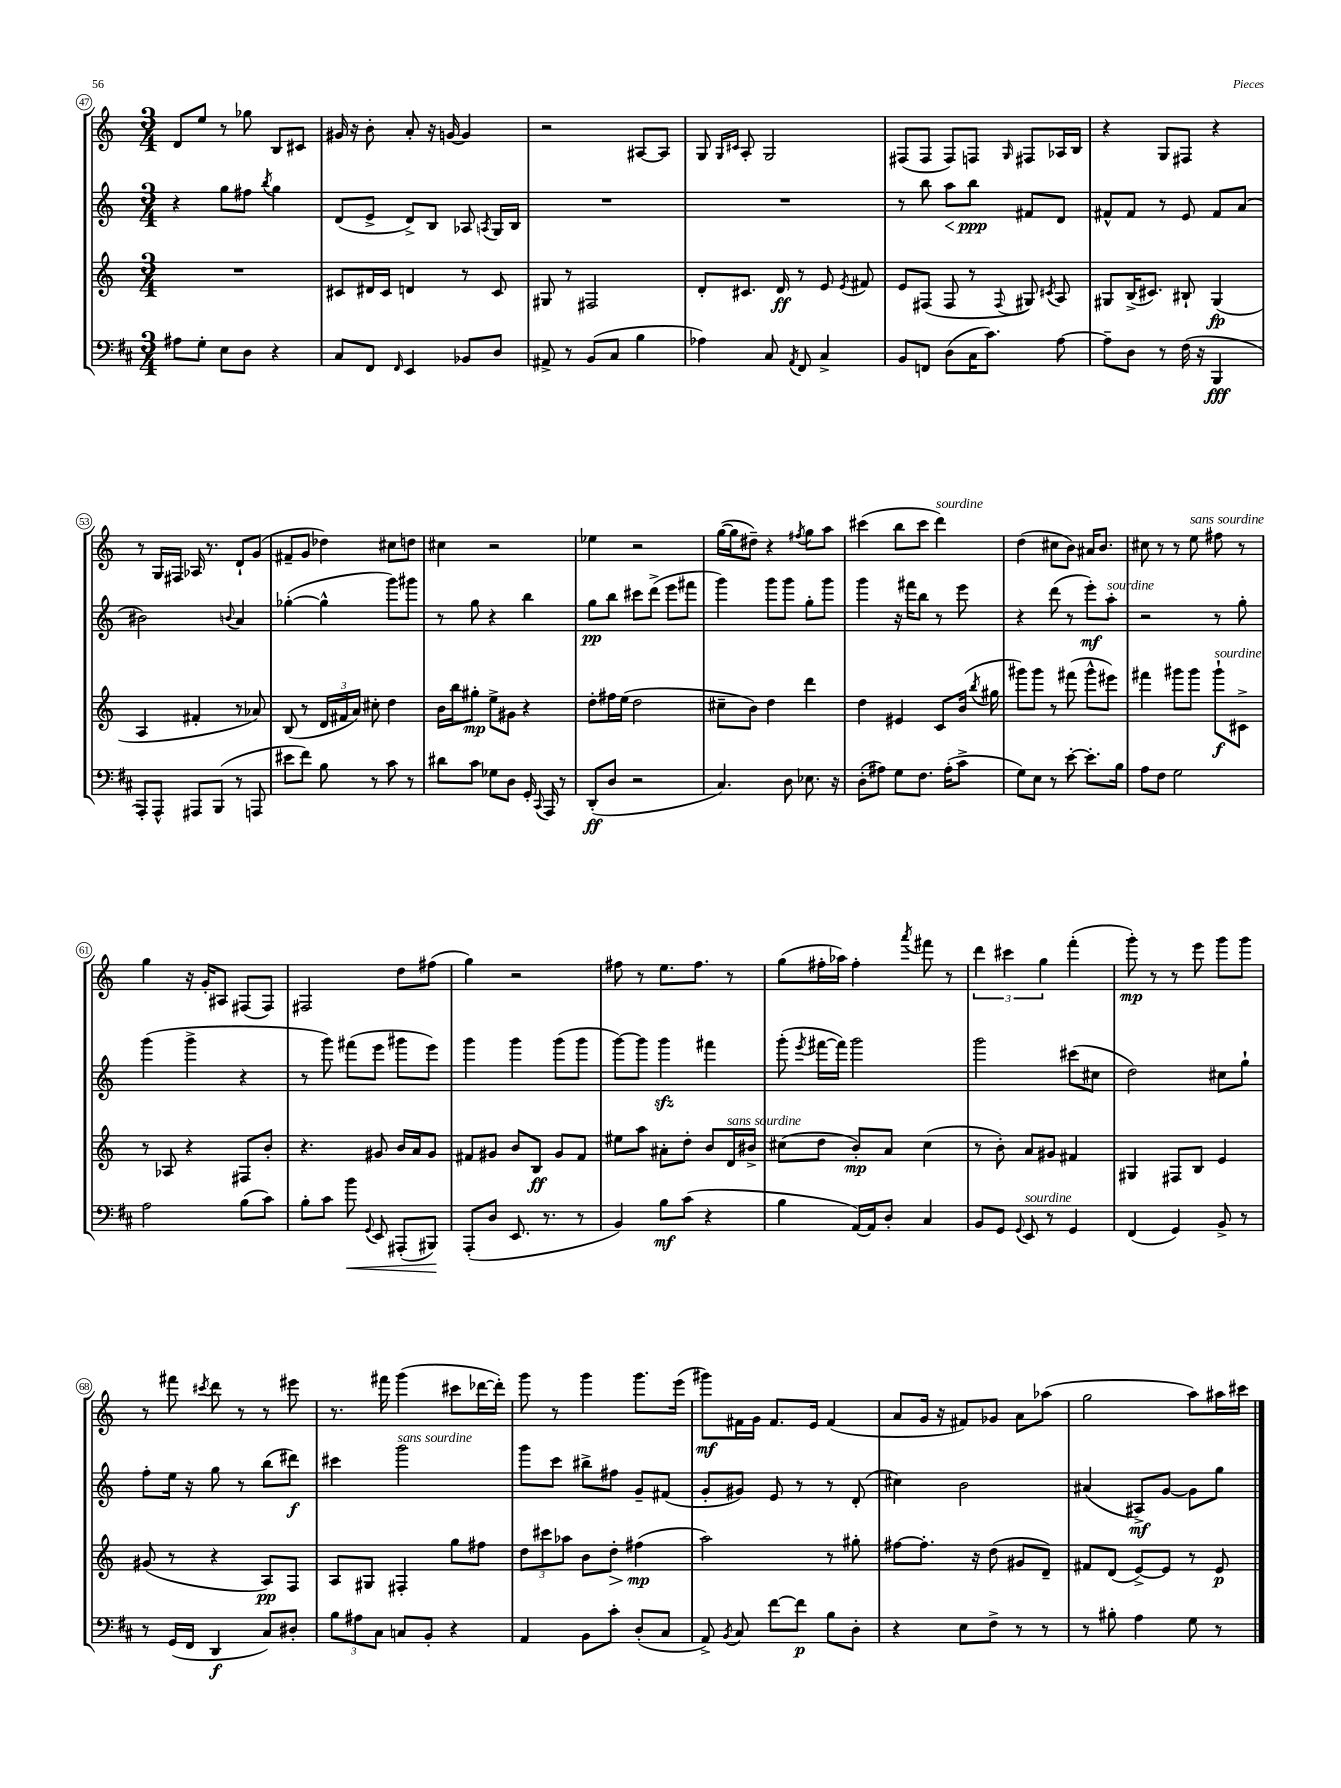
<<
\new StaffGroup <<
\new Staff = "s0" {
    \clef treble \key c \major \numericTimeSignature \time 3/4
    \autoBeamOff d'8[ e''8] r8 ges''8 b8[ cis'8] |
    gis'16 r16 b'8-. a'8-. r16 g'16~ g'4 |
    r2 ais8[~ ais8] |
    g8 \grace { g16[ cis'16] } a8-. g2 |
    fis8[( fis8] fis8[) f8] \grace { g16 } fis8[ aes16 b16] |
    r4 g8[ fis8] r4 |
    r8 g16[ fis16] aes16 r8. d'8[-! g'8]( |
    fis'8[-- g'8] des''4) cis''8[ d''8] |
    cis''4 r2 |
    ees''4 r2 |
    g''16[~( g''16 dis''8]--) r4 \acciaccatura { fis''8 } g''8[ a''8] |
    cis'''4( b''8[ cis'''8] d'''4^\markup { \italic "sourdine" }) |
    d''4( cis''8[ b'8]) ais'16[ b'8.] |
    cis''8 r8 r8 e''8^\markup { \italic "sans sourdine" } fis''8 r8 |
    g''4 r16 g'16[-. ais8] fis8[( fis8]) |
    fis2 d''8[ fis''8]( |
    g''4) r2 |
    fis''8 r8 e''8.[ fis''8.] r8 |
    g''8[( fis''16-. aes''16]) fis''4-. \acciaccatura { a'''8 } fis'''8 r8 |
    \tuplet 3/2 { d'''4 cis'''4 g''4 } f'''4-.( |
    g'''8-.\mp) r8 r8 e'''8 g'''8[ g'''8] |
    r8 fis'''8 \acciaccatura { cis'''8 } d'''8 r8 r8 eis'''8 |
    r8. fis'''16 g'''4( cis'''8[ des'''16~ des'''16]-.) |
    g'''8 r8 g'''4 g'''8.[ e'''16]( |
    gis'''8[\mf) fis'16 g'16] fis'8.[ e'16] fis'4( |
    a'8[ g'16] r16 fis'8[) ges'8] a'8[ aes''8]( |
    g''2 a''8[) ais''16 cis'''16] \bar "|." |
}
\new Staff = "s1" {
    \clef treble \key c \major \numericTimeSignature \time 3/4
    \autoBeamOff r4 g''8[ fis''8] \acciaccatura { b''8 } g''4 |
    d'8[( e'8]-> d'8[->) b8] aes8 \acciaccatura { a8 } g16[ b16] |
    R2. |
    R2. |
    r8 b''8 a''8[\< b''8]\ppp\! fis'8[ d'8] |
    fis'8[-^ fis'8] r8 e'8 fis'8[ a'8]( |
    bis'2) \appoggiatura { b'8 } a'4 |
    ges''4~-.( ges''4-^ g'''8[) gis'''8] |
    r8 g''8 r4 b''4 |
    g''8[\pp b''8] cis'''8[ d'''8]->( e'''8[ fis'''8] |
    g'''4) g'''8[ g'''8] g''8[-. g'''8] |
    g'''4 r16 fis'''16[ b''8] r8 e'''8 |
    r4 d'''8( r8 e'''8[-.\mf) a''8]-.^\markup { \italic "sourdine" } |
    r2 r8 g''8-. |
    g'''4( g'''4-> r4 |
    r8 g'''8) fis'''8[( e'''8] gis'''8[ e'''8]) |
    g'''4 g'''4 g'''8[( g'''8] |
    g'''8[~) g'''8] g'''4\sfz fis'''4 |
    g'''8-.( \acciaccatura { e'''8 } fis'''16[~ fis'''16]) g'''2 |
    g'''2 cis'''8[( cis''8] |
    d''2) cis''8[ g''8]-! |
    f''8[-. e''16] r16 g''8 r8 b''8[( dis'''8]\f) |
    cis'''4 g'''2^\markup { \italic "sans sourdine" } |
    g'''8[ c'''8] bis''8[-> fis''8] g'8[-- fis'8]( |
    g'8[-. gis'8]) e'8 r8 r8 d'8-.( |
    cis''4) b'2 |
    ais'4( ais8[->\mf) g'8]~ g'8[ g''8] \bar "|." |
}
\new Staff = "s2" {
    \clef treble \key c \major \numericTimeSignature \time 3/4
    \autoBeamOff R2. |
    cis'8[ dis'16 cis'16] d'4 r8 cis'8 |
    gis8 r8 fis2 |
    d'8[-. cis'8.] d'16\ff r8 e'8 \acciaccatura { e'8 } fis'8 |
    e'8[ fis8]( fis8 r8 \appoggiatura { fis8 } gis8) \acciaccatura { cis'8 } a8 |
    gis8[ b16->( cis'8.]) bis8-! gis4\fp( |
    a4 fis'4-. r8 aes'8) |
    b8( r8 \tuplet 3/2 { d'16[ fis'16 a'16]) } cis''8-. d''4 |
    b'16[ b''16 gis''8]-.\mp e''8[-> gis'8] r4 |
    d''8[-. fis''16 e''16]( d''2 |
    cis''8[-- b'8]) d''4 d'''4 |
    d''4 eis'4 c'8[ b'16]( \acciaccatura { b''8 } gis''16 |
    gis'''8[) gis'''8] r8 fis'''8( gis'''8[-^ eis'''8]) |
    fis'''4 gis'''8[ gis'''8] gis'''8[-!\f^\markup { \italic "sourdine" } cis'8]-> |
    r8 aes8 r4 fis8[ b'8]-. |
    r4. gis'8 b'16[ a'16 gis'8] |
    fis'8[ gis'8] b'8[ b8]\ff gis'8[ fis'8] |
    eis''8[ a''8] ais'8[-. d''8]-. b'8[ d'16^\markup { \italic "sans sourdine" } bis'16]-> |
    cis''8[( d''8] b'8[-.\mp) a'8] cis''4( |
    r8 b'8-.) a'8[ gis'8] fis'4 |
    gis4 fis8[ b8] e'4 |
    gis'8( r8 r4 a8[\pp) f8] |
    a8[ gis8] fis4-. g''8[ fis''8] |
    \tuplet 3/2 { d''8[ cis'''8 aes''8] } b'8[ d''8]-.\> fis''4\mp\!( |
    a''2) r8 gis''8-. |
    fis''8[~ fis''8.]-. r16 d''8( gis'8[ d'8]--) |
    fis'8[ d'8]( e'8[~->) e'8] r8 e'8\p \bar "|." |
}
\new Staff = "s3" {
    \clef bass \key d \major \numericTimeSignature \time 3/4
    \autoBeamOff ais8[ g8]-. e8[ d8] r4 |
    cis8[ fis,8] \grace { fis,16 } e,4 bes,8[ d8] |
    ais,8-> r8 b,8[( cis8] b4 |
    aes4) cis8 \acciaccatura { a,8 } fis,8 cis4-> |
    b,8[ f,8] d8[( cis16 cis'8.]) a8~ |
    a8[-- d8] r8 fis16( r16 b,,4\fff |
    a,,8[-.) a,,8]-^ ais,,8[ b,,8]( r8 a,,8 |
    eis'8[ fis'8]) b8 r8 cis'8 r8 |
    dis'8[ cis'8] ges8[ d8] g,16-. \appoggiatura { cis,8 } a,,16 r8 |
    d,8[-.\ff( d8] r2 |
    cis4.) d8 ees8. r16 |
    d8[-.( ais8]) g8[ fis8.] ais16[-.( cis'8]-> |
    g8[) e8] r8 e'8~-. e'8.[-. b16] |
    a8[ fis8] g2 |
    a2 b8[( cis'8]) |
    b8[-. cis'8] b'8\< \appoggiatura { g,8 } e,8 ais,,8[-.( bis,,8]\!) |
    a,,8[-.( d8] e,8. r8. r8 |
    b,4) b8[\mf cis'8]( r4 |
    b4 a,16[~) a,16 d8]-. cis4 |
    b,8[ g,8] \appoggiatura { g,8 } e,8^\markup { \italic "sourdine" } r8 g,4 |
    fis,4( g,4) b,8-> r8 |
    r8 g,16[( fis,16] d,4\f cis8[) dis8]-. |
    \tuplet 3/2 { b8[ ais8 cis8] } c8[ b,8]-. r4 |
    a,4 b,8[ cis'8]-. d8[-.( cis8] |
    a,8->) \acciaccatura { b,8 } cis8 fis'8[~ fis'8]\p b8[ d8]-. |
    r4 e8[ fis8]-> r8 r8 |
    r8 bis8-. a4 g8 r8 \bar "|." |
}
>>
>>
\layout { \context { \Score currentBarNumber = #47 \override BarNumber.stencil = #(make-stencil-circler 0.1 0.3 ly:text-interface::print) } }
